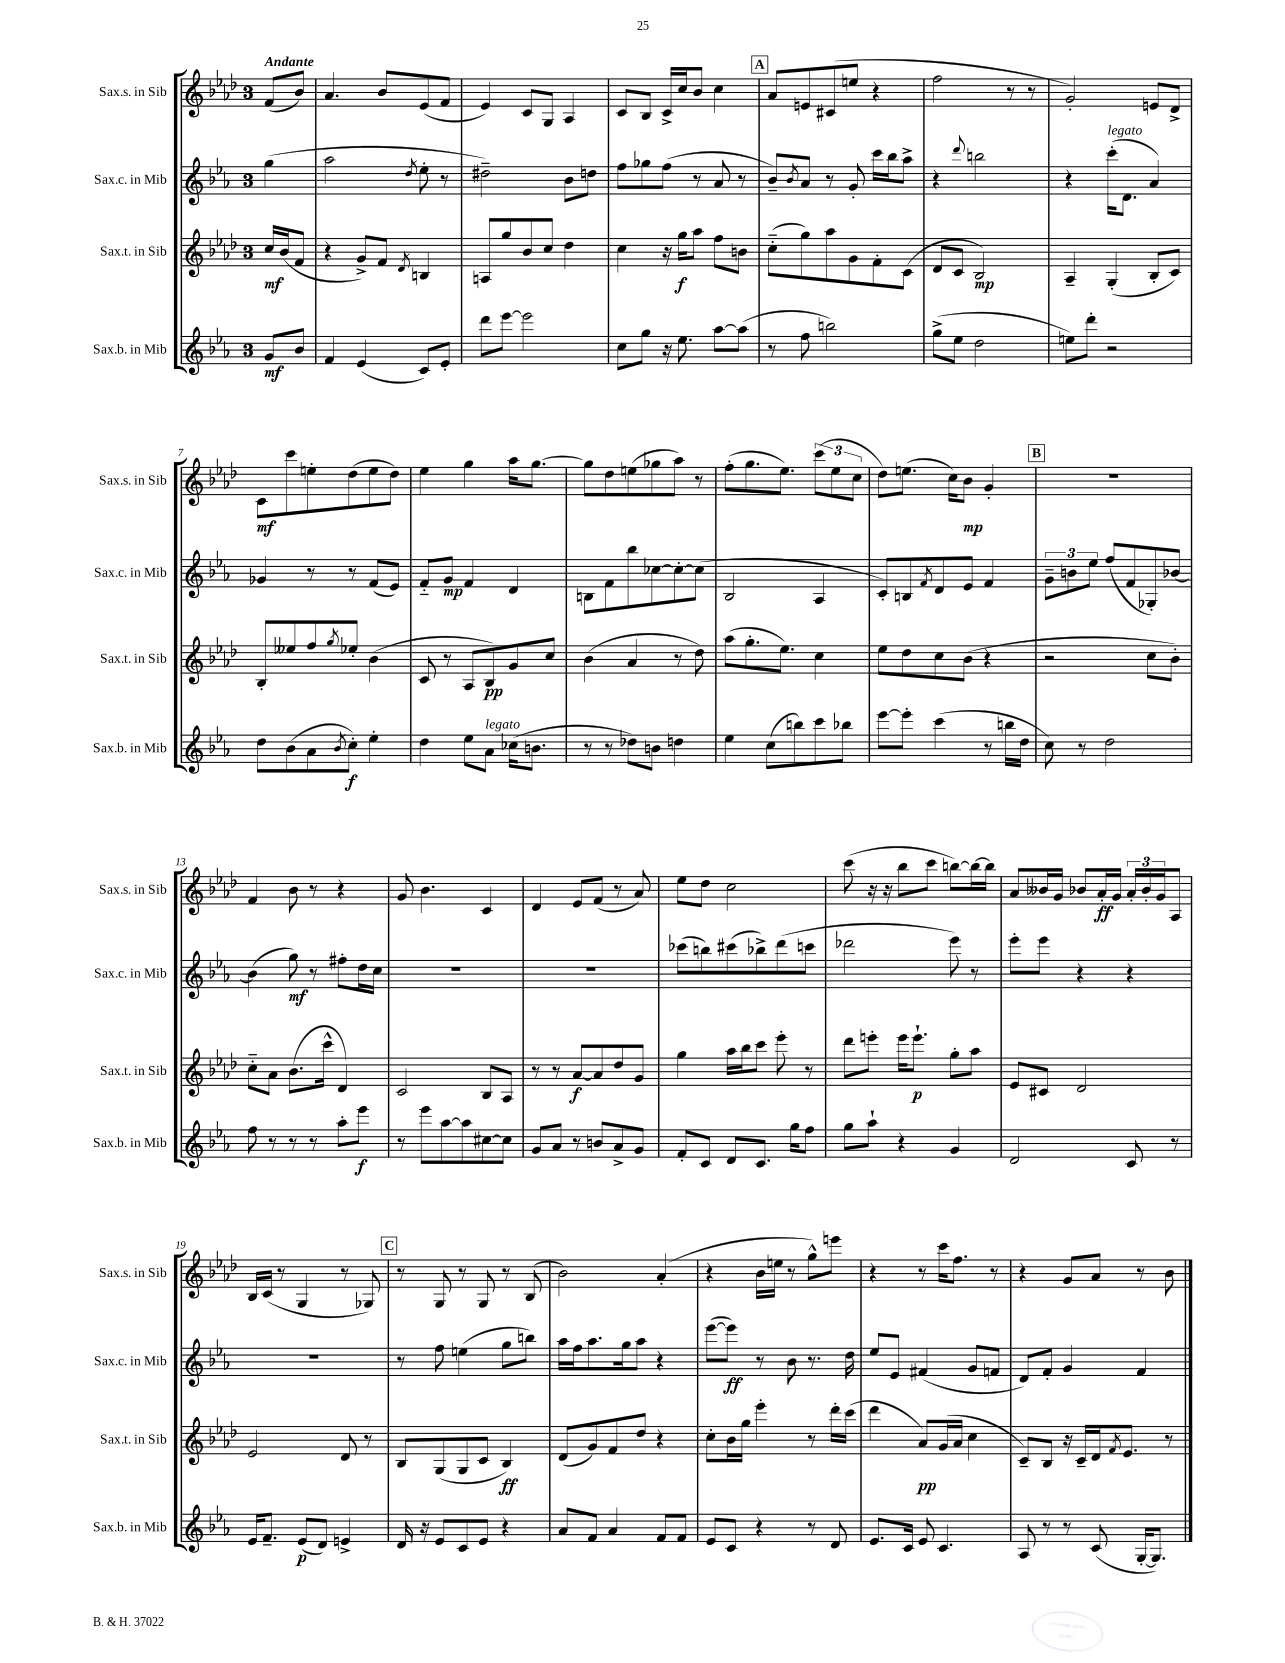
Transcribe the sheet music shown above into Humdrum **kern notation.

**kern	**kern	**kern	**kern
*staff4	*staff3	*staff2	*staff1
*clefG2	*clefG2	*clefG2	*clefG2
*k[b-e-a-]	*k[b-e-a-d-]	*k[b-e-a-]	*k[b-e-a-d-]
*M3/4	*M3/4	*M3/4	*M3/4
8g/L	16cc/LL	(4gg\	(8f/L
.	(16b-/J	.	.
8b-/J	8f/J	.	8b-/J)
=	=	=	=
4f/	4r	2aa-\	4.a-/
(4e-/	8g^/L)	.	.
.	8f/J	.	8b-/L
.	8qd-/	8qdd/	.
8c/L)	4B/	8ee-'\	(8e-/
8e-'/J	.	8r	8f/J
=	=	=	=
8ddd\L	8A/L	2dd#~\)	4e-/)
[8eee-\J	8gg/	.	.
2eee-\]	8b-/	.	8c/L
.	8cc/J	.	8G/J
.	4dd-\	8b-\L	4A-/
.	.	8dd\J	.
=	=	=	=
8cc\L	4cc\	8ff\L	8c/L
8gg\J	.	8gg-\	8B-/J
16r	16r	(8ff\J	16c^/LL
8.ee-\	16gg\LK	.	16cc/J
.	8aa-\J	8r	8b-/J
[8aa-\L	8ff\L	8a-/	4cc\
(8aa-\]J	8b\J	8r	.
=	=	=	=
8r	(8cc'~\L	8b-~/L)	8a-/L
.	.	8qb-/	.
8ff\	8gg\)	8a-/J	8e/
2bb\)	8aa-\	8r	(8c#/
.	8g\	8g'/	8ee/J
.	8f'\	16ccc\LL	4r
.	.	16bb-\J	.
.	(8c\J	8aa-^\J	.
=	=	=	=
(8gg^\L	8d-/L	4r	2ff\
8ee-\J	8c/J	.	.
.	.	8qqddd/	.
2dd\	2B-/)	2bb\	.
.	.	.	8r
.	.	.	8r
=	=	=	=
8ee\L)	4A-~/	4r	2g'/)
8ddd'\J	.	.	.
2r	(4G'/	(16ccc'\LK	.
.	.	8.d\J	.
.	8B-'/L	4a-/)	8e/L
.	8c/J)	.	8d-^/J
=	=	=	=
8dd\L	8B-'/L	4g-/	8c\L
(8b-\	8ee--/	.	8ccc\
8a-\	8ff/	8r	8ee'\
8qb-/	8qgg/	.	.
8cc'\J)	8ee-'/J	8r	(8dd-\
4ee-'\	(4b-\	(8f/L	8ee\
.	.	8e-/J)	8dd-\J)
=	=	=	=
4dd\	8c/	8f'~/L	4ee-\
.	8r	8g/J	.
8ee-\L	8A-/L	4f/	4gg\
8a-\J	8B-/)	.	.
(16cc-\LK	8g/	4d/	16aa-\LK
8.b\J	.	.	[8.gg\J
.	8cc/J	.	.
=	=	=	=
8r	(4b-\	8B\L	8gg\]L
8r	.	8f\	8dd-\
8dd-\L)	4a-/	8bb-\	(8ee\
8b\J	.	[8cc-\	8gg-\
4dd\	8r	8cc-'\_	8aa-\J)
.	8dd-\)	(8cc-\]J	8r
=	=	=	=
4ee-\	(8aa-\L	2B-/	(8ff'\L
.	8.gg'\	.	8.gg\
(8cc\L	.	.	.
.	8.ee-\J)	.	8.ee-\J)
8bb\)	.	.	.
8ccc\	4cc\	4A-/	(12ccc\L
.	.	.	12ee-\
8bb-\J	.	.	.
.	.	.	12cc\J
=	=	=	=
[8eee-\L	8ee-\L	8c'/L)	8dd-\L)
8eee-'\]J	8dd-\	8B/	(8.ee\J
.	.	8qf/	.
(4ccc\	8cc\	8d/	.
.	.	.	16cc\LK)
.	(8b-\J	8e-/J	8b-\J
8r	4r	4f/	4g'/
16bb\LL	.	.	.
16dd\JJ	.	.	.
=	=	=	=
8cc\)	2r	12g~\L	2.r
.	.	12b\	.
8r	.	.	.
.	.	12ee-\J	.
2dd\	.	(8ff/L	.
.	.	8f/	.
.	8cc\L	8G-'/)	.
.	8b-'\J)	[8b-/J	.
=	=	=	=
8ff\	8cc'~\L	(4b-\]	4f/
8r	8a-\J	.	.
8r	(8.b-\L	8gg\)	8b-\
8r	.	8r	8r
.	16ccc^^\Jk	.	.
8aa-'\L	4d-/)	8ff#'\L	4r
8eee-\J	.	16dd\L	.
.	.	16cc\JJ	.
=	=	=	=
8r	2c/	2.r	8g/
8eee-\L	.	.	4.b-\
[8aa-\	.	.	.
8aa-\]	.	.	.
[8cc#\	8B-/L	.	4c/
8cc#\]J	8A-/J	.	.
=	=	=	=
8g/L	8r	2.r	4d-/
8a-/J	8r	.	.
8r	[8a-/L	.	8e-/L
8b/L	8a-/]	.	(8f/J
8a-^/	8dd-/	.	8r
8g/J	8g/J	.	8a-/)
=	=	=	=
8f'/L	4gg\	(8ccc-\L	8ee-\L
8c/J	.	8bb\)	8dd-\J
8d/L	16aa-\LL	(8ccc#\	2cc\
.	16bb-\J	.	.
8.c/J	8ccc\J	8bb-^\)	.
.	8eee-'\	(8ddd\	.
16gg\LK	.	.	.
8ff\J	8r	8ccc\J	.
=	=	=	=
8gg\L	8ddd-\L	2ddd-\	(8ccc\
8aa-`\J	8eee'\J	.	16r
.	.	.	16r
4r	16eee\LK	.	8bb-\L
.	8.eee`\J	.	.
.	.	.	8ccc\J
4g/	8gg'\L	8eee-\)	[8bb\L)
.	8aa-\J	8r	16bb\_L
.	.	.	16bb\]JJ
=	=	=	=
2d/	8e-/L	8eee-'\L	8a-/L
.	8c#/J	8eee-\J	16b--/L
.	.	.	16g/JJ
.	2d-/	4r	8b-/L
.	.	.	16a-'/L
.	.	.	16g/JJ
8c/	.	4r	24a-'/LL
.	.	.	24b-'/
.	.	.	24g/J
8r	.	.	8A-/J
=	=	=	=
16e-/LK	2e-/	2.r	16B-/LL
8.f~/J	.	.	(16c/JJ
.	.	.	8r
(8e-/L	.	.	4G/
8d/J)	.	.	.
4e^/	8d-/	.	8r
.	8r	.	8G-/)
=	=	=	=
16d/	8B-/L	8r	8r
16r	.	.	.
8e-/L	(8G/	8ff\	8G/
8c/	8G/	(4ee\	8r
8e-/J	8c/J	.	8G/
4r	4B-/)	8gg\L	8r
.	.	8bb\J)	(8B-/
=	=	=	=
8a-/L	(8d-/L	16aa-\LL	2b-\)
.	.	16ff\J	.
8f/J	8g/)	8.aa-\	.
4a-/	8f/	.	.
.	.	16gg\k	.
.	8dd-/J	8aa-\J	.
8f/L	4r	4r	(4a-'/
8f/J	.	.	.
=	=	=	=
8e-/L	8cc'\L	([8eee-\L	4r
8c/J	16b-\L	8eee-\]J)	.
.	16gg\JJ	.	.
4r	4eee-'\	8r	16b-\LL
.	.	.	16ee\JJ
.	.	8b-\	8r
8r	8r	8.r	8gg^^\L)
8d/	16ddd-'\LL	.	8eee\J
.	(16ccc\JJ	16dd\	.
=	=	=	=
8.e-/L	4ddd-\	8ee-/L	4r
.	.	8e-/J	.
16c/Jk	.	.	.
8e-/	8a-/L)	(4f#/	8r
4.c/	(16g/L	.	16ccc\LK
.	16a-/JJ	.	8.ff\J
.	4cc\	8g/L	.
.	.	8f/J	8r
=	=	=	=
8A-/	8c~/L)	8d/L)	4r
8r	8B-/J	8f'/J	.
8r	16r	4g/	8g/L
.	16c~/LL	.	.
(8c/	16d-/J	.	8a-/J
.	8qf/	.	.
.	8.e-/J	.	.
[16G'/LK	.	4f/	8r
8.G/]J)	.	.	.
.	8r	.	8b-\
==	==	==	==
*-	*-	*-	*-
